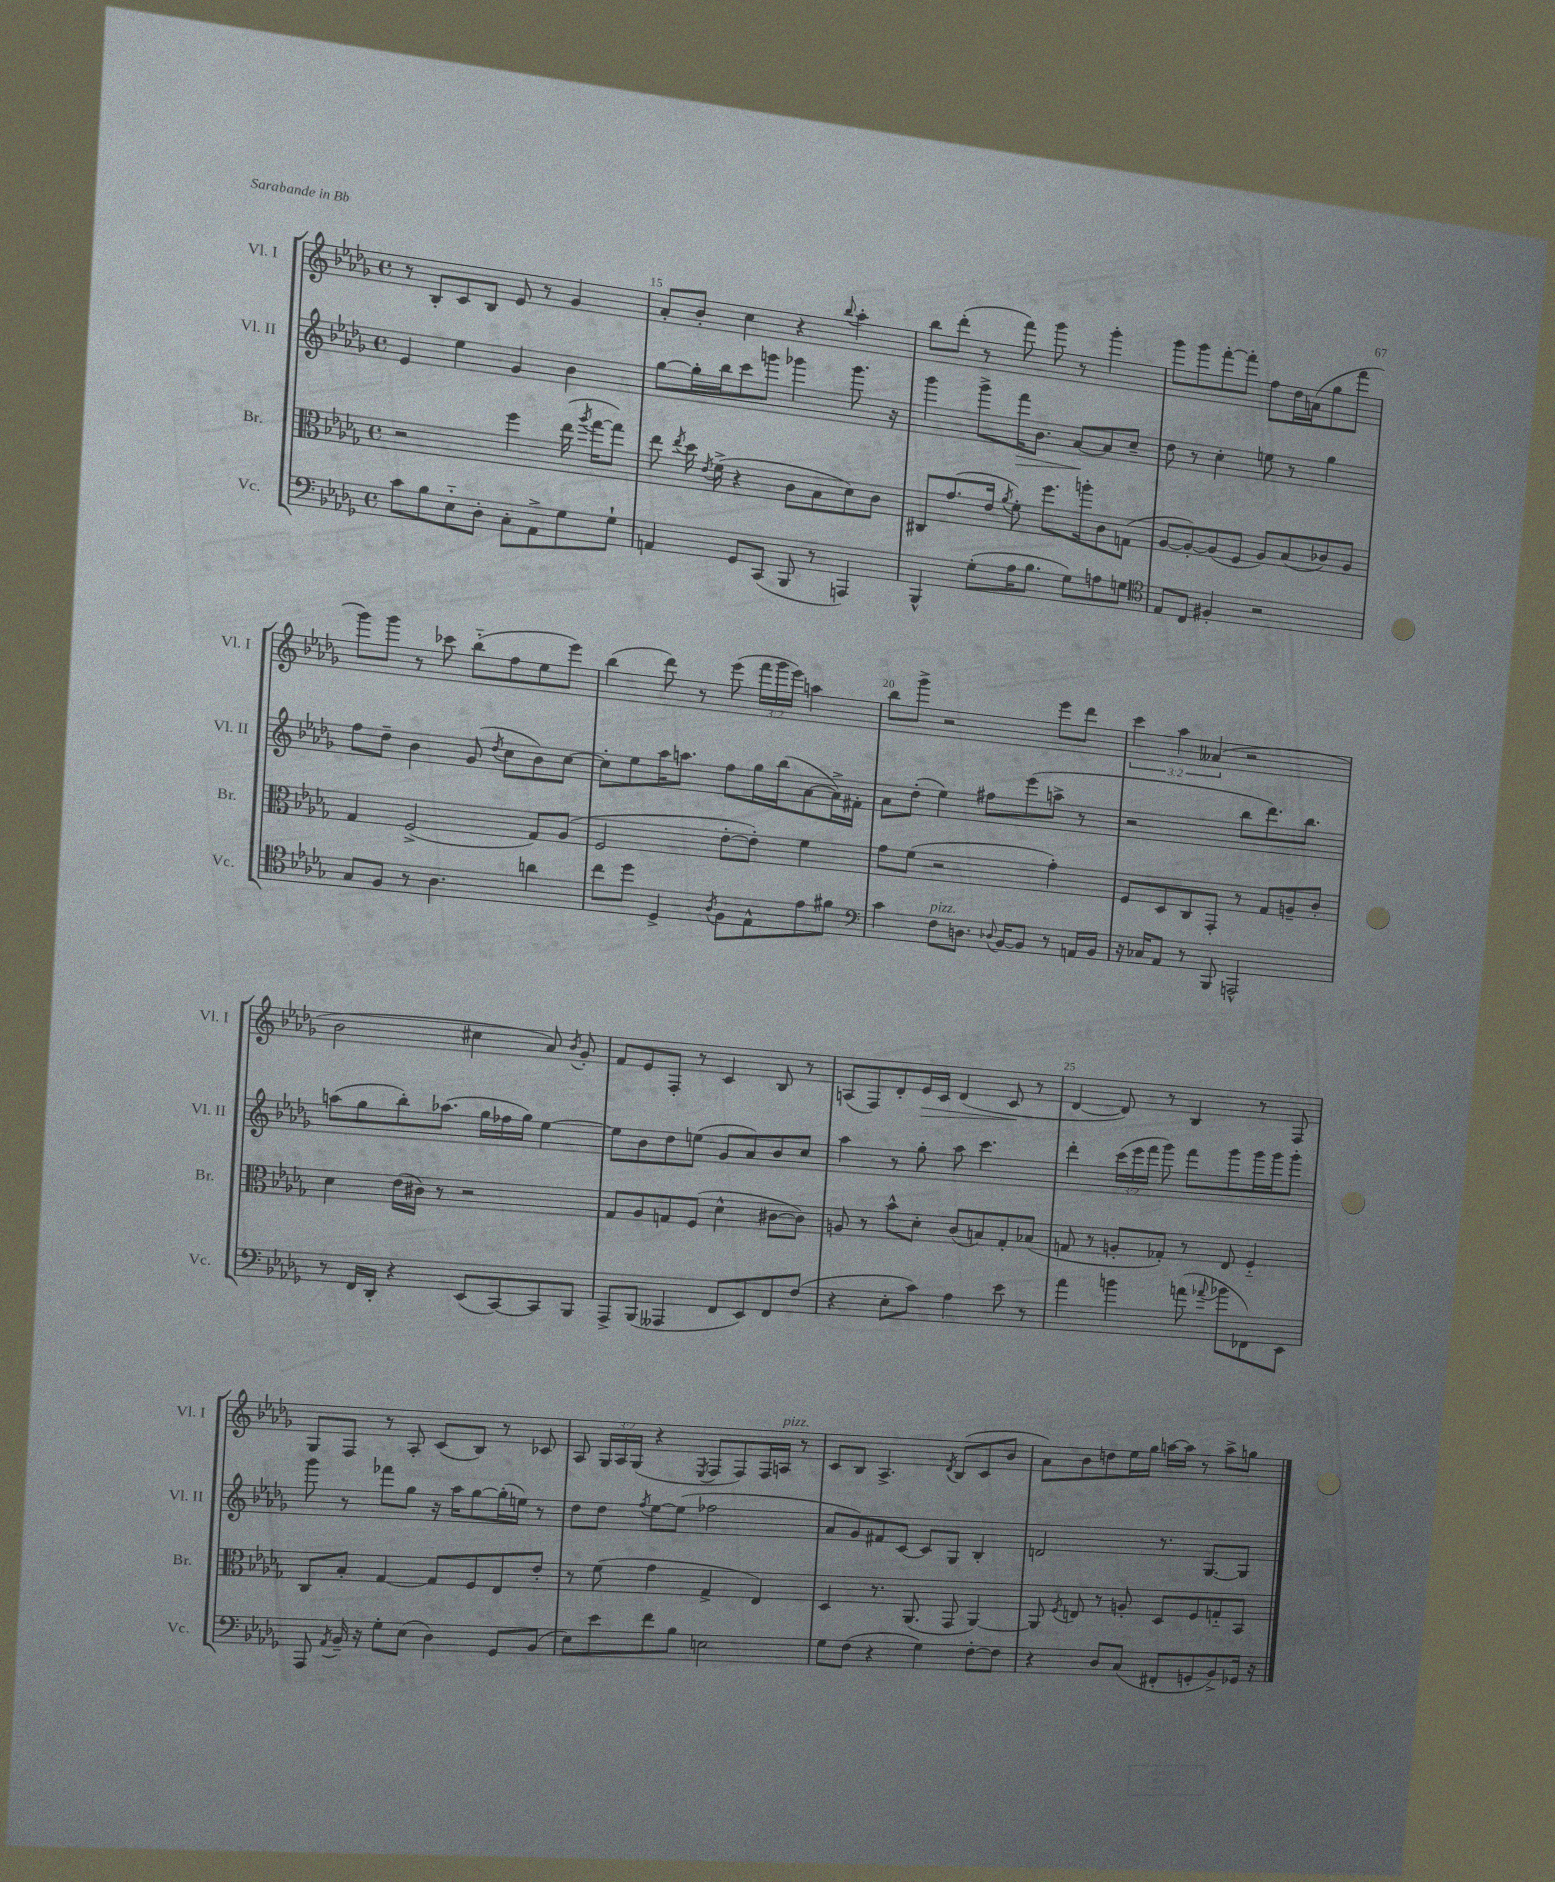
<<
\new StaffGroup <<
\new Staff = "s0" \with { instrumentName = "Vl. I" shortInstrumentName = "Vl. I" } {
    \clef treble \key des \major \defaultTimeSignature \time 4/4 \override Staff.TupletNumber.text = #tuplet-number::calc-fraction-text
    \autoBeamOff r8 bes8[-. c'8 bes8] ees'8 r8 ges'4 |
    aes'8[-. bes'8]-. c''4 r4 \appoggiatura { bes''8 } aes''4-. |
    bes''8[ des'''8]-.( r8 f'''8) ges'''8 r8 ges'''4-. |
    ges'''8[ ges'''8 f'''8~-. f'''8]-. f''8[ des''16 a'16( ges''8 f'''8] |
    ges'''8[) ges'''8] r8 ces'''8 bes''8[-_( f''8 ees''8 ees'''8]) |
    bes''4( des'''8) r8 ees'''8( \tuplet 3/2 { f'''16[ ges'''16 ees'''16]) } a''4 |
    bes''8[ ges'''8]-> r2 ees'''8[ des'''8] |
    \tuplet 3/2 { c'''4 aes''4 aeses'4( } r2 |
    bes'2 cis''4 aes'8) \acciaccatura { bes'8 } ges'8-. |
    f'8[ ees'8 f8]-. r8 c'4 bes8 r8 |
    a8[( f8) des'8-. ees'16\> c'16] des'4( c'8\! r8 |
    des'4~ des'8) r8 bes4 r8 f8 |
    ges8[ f8] r8 aes8-. c'8[( bes8]) r8 ces'8 |
    aes8 \tuplet 3/2 { ges16[ aes16 ges16]( } r4 \acciaccatura { ees8 } f8[ f8) f16 a16]^\markup { \italic "pizz." } r8 |
    c'8[ bes8] aes4.-> \acciaccatura { des'8 } bes8[( c'8 bes'8] |
    aes'8[) bes'8 d''8 ees''16 ges''16] a''16[~ a''16] r8 a''8[-> g''8] \bar "|." |
}
\new Staff = "s1" \with { instrumentName = "Vl. II" shortInstrumentName = "Vl. II" } {
    \clef treble \key des \major \defaultTimeSignature \time 4/4 \override Staff.TupletNumber.text = #tuplet-number::calc-fraction-text
    \autoBeamOff ees'4 ees''4 ges'4 bes'4 |
    ges''8[~ ges''16-. bes''16 c'''8 g'''8] ges'''4 ges'''8. r16 |
    ges'''4 ges'''8[-> f'''16\> bes'8.] aes'8[~\! aes'8 c''8]-- |
    des''8 r8 c''4-. e''8 r8 ges''4 |
    f''8[ des''8]-- bes'4 ges'8( \acciaccatura { des''8 } c''8[ bes'8) c''8]~ |
    c''8[-. ees''8 aes''16 a''8.] f''8[ ges''16 bes''16( aes'8~ aes'16->) fis'16]-. |
    aes'8[ des''8]-.( ees''4) fis''8[ ees'''8( a''8]-> r8 |
    r2 bes''8[ des'''8.) bes''8.] |
    a''8[( ges''8 bes''8-.) aes''8.]( ges''16[ fes''16 ges''16]) ees''4~ |
    ees''8[ bes'8 des''8 e''8]( ges'8[ aes'8) bes'8 c''8] |
    aes''4 r8 ges''8-. aes''8 c'''4. |
    des'''4-. \tuplet 3/2 { c'''16[( ees'''16 f'''16] } ges'''8) f'''8[ ges'''8 ges'''16 ges'''16 ges'''8]-. |
    ges'''8 r8 fes'''8[ ges''8] r16 aes''16[ ges''8~ ges''16-.( e''16]) r8 |
    des''8[ des''8] \acciaccatura { f''8 } ees''8[~ ees''8]( fes''2 |
    aes'8[ ges'8) fis'8 c'8]~ c'8[ ges8] bes4-. |
    d'2 r8. ges8.[~ ges8] \bar "|." |
}
\new Staff = "s2" \with { instrumentName = "Br." shortInstrumentName = "Br." } {
    \clef alto \key des \major \defaultTimeSignature \time 4/4
    \autoBeamOff r2 f''4 ees''16( \acciaccatura { aes''8 } ges''16[~ ges''8]) |
    ees''8 \acciaccatura { ees''8 } des''16 \acciaccatura { ees'8 } f'16->( r4 c'8[ bes8 des'8) c'8] |
    cis8[ ges'8.( ees'16] \acciaccatura { aes'8 } f'8-.) f''8.[ a''16-. c'8 g8]( |
    aes8[~ aes8~-.) aes8( f8] aes8[) bes8( ces'8) aes8] |
    ges4 f2->( ges8[) aes8]( |
    f2 ees'8[~-. ees'8]-.) f'4 |
    ges'8[ f'8]( r2 ges'4-.) |
    f8[ des8 c8 ges,8]-. r8 ges8[ a8-- c'8]-. |
    des'4 ees'16[( cis'16]) r8 r2 |
    ges8[ aes8 g8 f8]( des'4-^ cis'8[~ cis'8]) |
    a8 r8 bes'8[-^ des'8]-. c'8[( b8) ges8-. bes8]( |
    g8 r8 a8[-. ges8]-.) r8 ees8 f4-_ |
    c8[ bes8]-. ges4~ ges8[ f8 ees8 ees'8]-. |
    r8 f'8( ges'4 ges4-> ees4) |
    des4 r8. aes,8.( ges,8 aes,4~) |
    aes,8 \acciaccatura { f8 } e8 r8 a8-. des8[ f8 g8-_ bes,8] \bar "|." |
}
\new Staff = "s3" \with { instrumentName = "Vc." shortInstrumentName = "Vc." } {
    \clef bass \key des \major \defaultTimeSignature \time 4/4
    \autoBeamOff c'8[ bes8 ees8-_ des8]-. c8[-. aes,8-> ges8 ges8]-! |
    a,4 ges,8[ c,8]( bes,,8 r8 a,,4) |
    bes,,4-^ ges8[-.( aes16 bes8.] ges8[) a8 g8] |
    \clef tenor ees8[ c8] fis4-. r2 |
    ges8[ f8] r8 aes4. a'4 |
    c''8[ des''8] des4-> \acciaccatura { aes8 } f8[ ees8-^ ees'8 fis'8] |
    \clef bass c'4 f8[^\markup { \italic "pizz." } d8.] \appoggiatura { des8 } bes,16[~ bes,8] r8 a,16[ bes,16] |
    r16 ces16[ aes,8] r8 bes,,8 a,,2-^ |
    r8 f,16[ des,16]-. r4 ees,8[( c,8~) c,8 bes,,8] |
    aes,,8[-> bes,,8]( aeses,,4 f,8[ ees,8) f,8 f8]( |
    r4 ees8[-. c'8]) aes4 ees'8 r8 |
    aes'4 b'4 a'8( \appoggiatura { aes'8 } bes'8[ fes,8) ees,8] |
    aes,,8 \acciaccatura { aes,8 } bes,16-- r16 ges8[-. ees8]( des4) ges,8[ bes,8]( |
    ees8[) ees'8 f'8 bes8] e2 |
    ges8[ f8]( r4 ges4) f8[~-. f8] |
    r4 des8[ c8]( fis,8[-. g,8-. bes,8->) ges,16] r16 \bar "|." |
}
>>
>>
\layout { \context { \Score currentBarNumber = #14 \override BarNumber.break-visibility = ##(#f #t #t) barNumberVisibility = #(every-nth-bar-number-visible 5) } }
